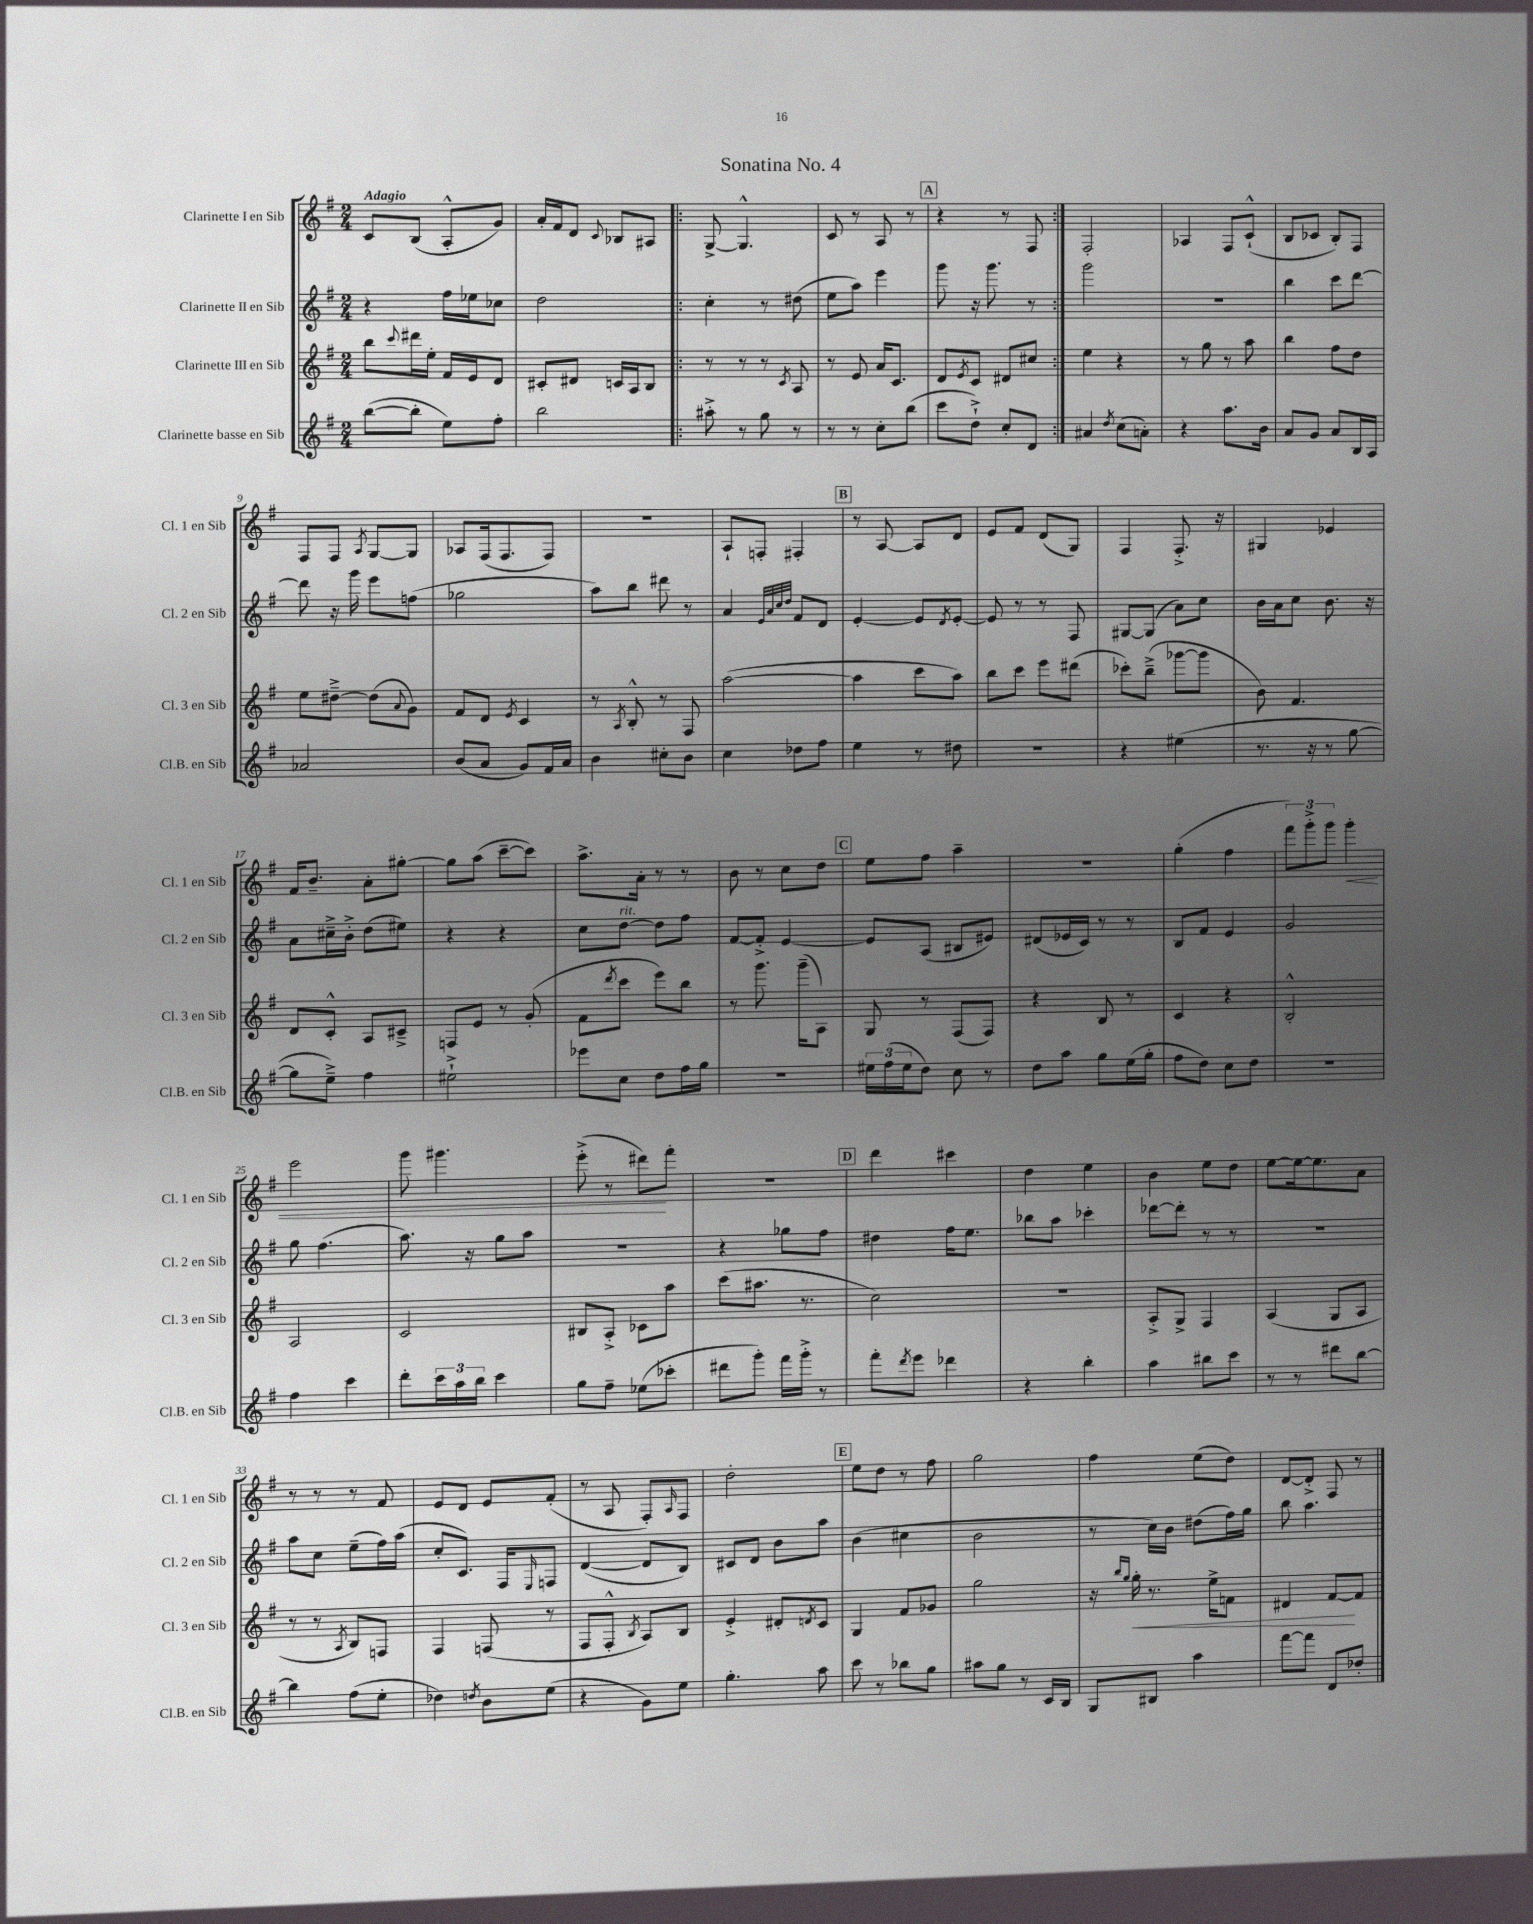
\header { title = "Sonatina No. 4" }
<<
\new StaffGroup <<
\new Staff = "s0" \with { instrumentName = "Clarinette I en Sib" shortInstrumentName = "Cl. 1 en Sib" } {
    \clef treble \key g \major \numericTimeSignature \time 2/4 \tempo "Adagio"
    c'8 b8( a8-.-^ g'8) |
    a'16-. fis'16 d'8 \appoggiatura { c'8 } bes8 ais8 |
    \repeat volta 2 { g8~-> g4.-^ |
    c'8 r8 a8 r8 |
    \mark \markup { \box "A" } r4 r8 fis8 | }
    fis2-. |
    aes4 fis8 c'8-!-^( |
    b8 ces'8 b8-.) fis8 |
    fis8 fis8 \acciaccatura { a8 } g8~ g8 |
    aes8 fis16( fis8. fis8) |
    R2 |
    a8-! f8-. fis4-. |
    \mark \markup { \box "B" } r8 a8~ a8 d'8 |
    e'8 fis'8 d'8( g8) |
    fis4 fis8.-.-> r16 |
    gis4 ees'4 |
    fis'16 b'8.-- a'8-. gis''8~-. |
    gis''8 a''8( c'''8~-- c'''8) |
    a''8.-> a'16-. r8 r8 |
    b'8 r8 c''8 d''8 |
    \mark \markup { \box "C" } e''8 fis''8 a''4-- |
    R2 |
    g''4-.( fis''4 |
    \tuplet 3/2 { fis'''8) g'''8-.-> g'''8 } g'''4-.\< |
    e'''2 |
    g'''8 gis'''4. |
    e'''8-.->( r8 dis'''8\!) fis'''8-. |
    r2 |
    \mark \markup { \box "D" } d'''4 cis'''4 |
    d''4 e''4 |
    b'4 e''8 d''8 |
    e''8~ e''16~ e''8. a'8 |
    r8 r8 r8 fis'8 |
    e'8 d'8 e'8 fis'8-.( |
    r8 a8 fis8-.) \grace { a16 } fis8 |
    d''2-. |
    \mark \markup { \box "E" } e''8 d''8 r8 fis''8 |
    g''2 |
    fis''4 e''8( d''8) |
    d'8~ d'8-.-> fis8 r8 \bar "|." |
}
\new Staff = "s1" \with { instrumentName = "Clarinette II en Sib" shortInstrumentName = "Cl. 2 en Sib" } {
    \clef treble \key g \major \numericTimeSignature \time 2/4
    r4 fis''16 ees''16 ces''8 |
    d''2 |
    \repeat volta 2 { c''4-. r8 dis''8( |
    e''8 a''8) e'''4 |
    \mark \markup { \box "A" } g'''8 r16 g'''8. r8 | }
    g'''2 |
    R2 |
    b''4 c'''8 d'''8~ |
    d'''8 r16 g'''16 e'''8 f''8( |
    ges''2 |
    a''8) b''8 dis'''8 r8 |
    a'4 \grace { e'32 a'32 c''32 d''32 } fis'8 d'8 |
    \mark \markup { \box "B" } e'4~-. e'8 \acciaccatura { d'8 } e'8~-. |
    e'8 r8 r8 fis8 |
    gis8~ gis8( a'8) c''8 |
    b'16 a'16 c''8 b'8. r16 |
    a'8 cis''16---> b'16-.-> d''8( eis''8) |
    r4 r4 |
    c''8 d''8~^\markup { \italic "rit." } d''8 fis''8 |
    fis'8~ fis'8-.-> e'4~ |
    \mark \markup { \box "C" } e'8 a8( bis8 eis'8) |
    dis'8( ees'16 c'16) r8 r8 |
    b8 fis'8 e'4 |
    g'2 |
    g''8 fis''4.( |
    a''8.) r16 g''8 a''8 |
    R2 |
    r4 ges''8 fis''8 |
    \mark \markup { \box "D" } dis''4 fis''16 e''8. |
    bes''8 a''8 ces'''4-. |
    des'''8~ des'''8-. r8 r8 |
    R2 |
    a''8 c''8 e''8--( fis''16) a''16( |
    c''8-. c'8.) fis16 \grace { e16 } f8 |
    d'4~( d'8 b8) |
    cis'8 d'8 b'8 a''8 |
    \mark \markup { \box "E" } b'4( cis''4 |
    b'2 |
    r8 c''16) b'16 dis''8( fis''16) g''16 |
    b''8 a''4. \bar "|." |
}
\new Staff = "s2" \with { instrumentName = "Clarinette III en Sib" shortInstrumentName = "Cl. 3 en Sib" } {
    \clef treble \key g \major \numericTimeSignature \time 2/4
    b''8 \appoggiatura { c'''8 } dis'''16 e''16-. fis'16 e'16 d'8 |
    cis'8-. dis'8 c'16 a16 b8 |
    \repeat volta 2 { r8 r8 r8 \acciaccatura { c'8 } a8 |
    r8 e'8 a'16 c'8. |
    \mark \markup { \box "A" } d'8 \acciaccatura { e'8 } c'8 dis'8 cis''8 | }
    e''4 r4 |
    r8 g''8 r8 a''8 |
    b''4 fis''8 d''8 |
    e''8 dis''8~---> dis''8( \appoggiatura { a'8 } g'8) |
    fis'8 d'8 \acciaccatura { e'8 } c'4 |
    r8 \acciaccatura { a8 } b8-.-^ r8 fis8 |
    a''2~( |
    \mark \markup { \box "B" } a''4 c'''8 a''8) |
    b''8 c'''8 e'''8 dis'''8( |
    ces'''8-.) b''8--->( ges'''8~ ges'''8 |
    b'8) fis'4. |
    d'8 c'8-.-^ a8 cis'8---> |
    f8 e'8 r8 g'8-.( |
    fis'8 \acciaccatura { d'''8 } c'''8 e'''8) b''8 |
    r8 g'''8. g'''16--( a8) |
    \mark \markup { \box "C" } g8 r8 fis8( fis8) |
    r4 b8 r8 |
    c'4 r4 |
    b2-.-^ |
    a2 |
    c'2 |
    bis8 a8-.-> ces'8 a''8 |
    c'''8( ais''8. r8. |
    \mark \markup { \box "D" } c''2) |
    R2 |
    a8-.-> g8-> fis4 |
    a4( g8 a8 |
    r8 r8 \acciaccatura { a8 } b8) f8 |
    fis4 f8( r8 |
    fis8 fis8-.-^ \acciaccatura { b8 } a8) b8 |
    e'4-.-> dis'8-. \acciaccatura { d'8 } c'8 |
    \mark \markup { \box "E" } g4 fis'8 ges'8 |
    g''2 |
    r16 \grace { b''16 g''16 } g''16-.\< r8. e''16-> f'8 |
    dis'4 fis'8~\! fis'8 \bar "|." |
}
\new Staff = "s3" \with { instrumentName = "Clarinette basse en Sib" shortInstrumentName = "Cl.B. en Sib" } {
    \clef treble \key g \major \numericTimeSignature \time 2/4
    b''8~( b''8-. e''8) fis''8-. |
    b''2 |
    \repeat volta 2 { ais''8-.-> r8 g''8 r8 |
    r8 r8 c''8-. b''8( |
    \mark \markup { \box "A" } c'''8 d''8-!->) c''8-. d'8 | }
    ais'4 \acciaccatura { d''8 } c''8( a'8-.) |
    r4 a''8. b'16 |
    a'8 g'8 a'8 b16 a16 |
    aes'2 |
    b'8( a'8 g'8) fis'16 a'16 |
    b'4 cis''8-. b'8 |
    c''4 des''8 fis''8 |
    \mark \markup { \box "B" } e''4 r8 dis''8 |
    R2 |
    r4 eis''4( |
    r8. r16 r8 g''8~ |
    g''8 e''8--->) fis''4 |
    eis''2-!-> |
    ees'''8 c''8 d''8 fis''16 g''16 |
    r2 |
    \mark \markup { \box "C" } \tuplet 3/2 { eis''16 fis''16( eis''16 } d''8) c''8 r8 |
    d''8 a''8 g''8 e''16( g''16-. |
    fis''8 d''8) c''8 d''8 |
    r2 |
    fis''4 c'''4 |
    d'''8-. \tuplet 3/2 { c'''16 a''16 b''16 } c'''4 |
    g''8 fis''8-- ees''8( ces'''8-. |
    dis'''8 g'''8-.) fis'''16 g'''16-.-> r8 |
    \mark \markup { \box "D" } fis'''8-. \acciaccatura { d'''8 } e'''8 des'''4 |
    r4 b''4-. |
    a''4 bis''8 c'''8 |
    r8 r8 dis'''8 b''8~ |
    b''4 fis''8( e''8-. |
    des''4) \acciaccatura { d''8 } b'8 e''8( |
    r4 g'8) e''8 |
    g''4.-. a''8 |
    \mark \markup { \box "E" } c'''8 r8 bes''8 g''8 |
    ais''8 g''8 r8 c'16 b16 |
    g8 bis8 a''4 |
    fis'''8~ fis'''8 d'8 des''8-. \bar "|." |
}
>>
>>
